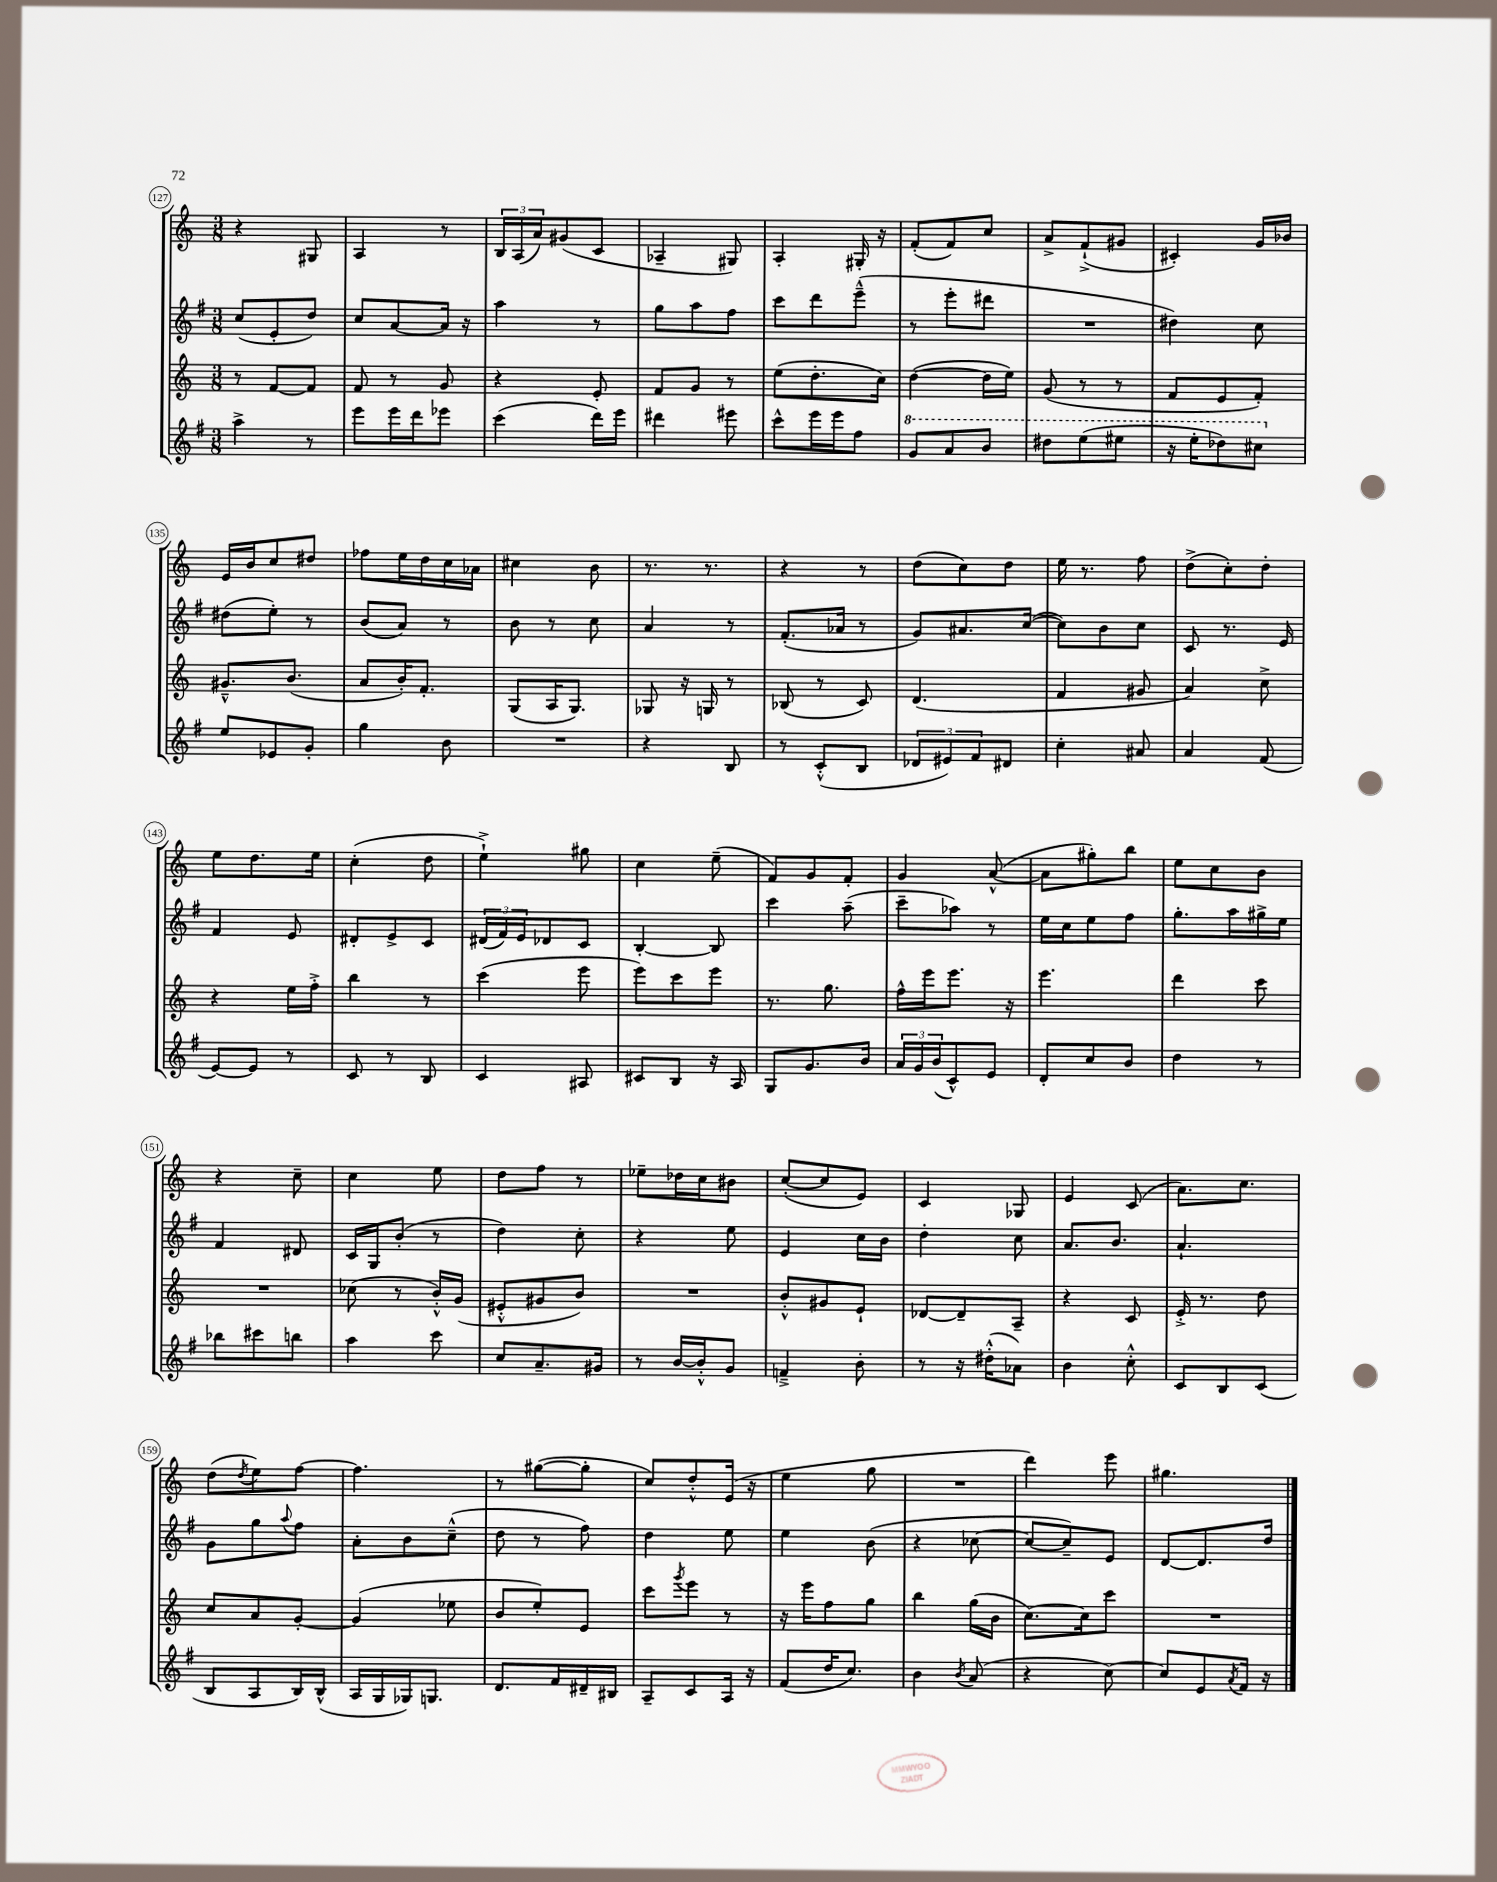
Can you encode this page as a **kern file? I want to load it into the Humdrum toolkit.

**kern	**kern	**kern	**kern
*part4	*part3	*part2	*part1
*staff4	*staff3	*staff2	*staff1
*clefG2	*clefG2	*clefG2	*clefG2
*k[f#]	*k[]	*k[f#]	*k[]
*M3/8	*M3/8	*M3/8	*M3/8
=127	=127	=127	=127
4aa^\	8r	(8cc/L	4r
.	[8f/L	8e'/	.
8r	8f/J]	8dd/J)	8G#X/
=128	=128	=128	=128
8eee\L	8f/	8cc/L	4A/
16eee\L	8r	[8a/	.
16ddd\J	.	.	.
8eee-X\J	8g/	16a/Jk]	8r
.	.	16r	.
=129	=129	=129	=129
(4ccc\	4r	4aa\	24B/LL
.	.	.	(24A/
.	.	.	24a/J)
.	.	.	(8g#X/
16ddd\LL)	8e'/	8r	8c/J
16eee\JJ	.	.	.
=130	=130	=130	=130
4ddd#X\	8f/L	8gg\L	4A-X~/
.	8g/J	8aa\	.
8eee#X\	8r	8ff#\J	8G#X/)
=131	=131	=131	=131
8ccc^^\L	(8ee\L	8ccc\L	4A'/
16eee\L	8.dd'\	8ddd\	.
16eee\J	.	.	.
8ff#\J	.	(8eee~^^\J	16G#X'/
.	16cc\Jk)	.	16r
=132	=132	=132	=132
*8va	*	*	*
8gg/L	([4dd\	8r	(8f'/L
8aa/	.	8eee'\L	8f/)
8bb/J	16dd\LL]	8ddd#X\J	8cc/J
.	16ee\JJ)	.	.
=133	=133	=133	=133
8ddd#X\L	(8g/	4.r	8a^/L
(8eee\	8r	.	(8f`^/
8eee#X\J	8r	.	8g#X/J
=134	=134	=134	=134
16r	8f/L	4dd#X\)	4c#X'/)
16eee'\KL	.	.	.
8ddd-X\)	8e/	.	.
8ccc#X\J	8f'/J)	8cc\	16g/LL
.	.	.	16b-X/JJ
!!LO:LB:g=z
=135	=135	=135	=135
*X8va	*	*	*
8ee/L	8.g#X~^^/L	(8dd#X\L	16e/LL
.	.	.	16b/J
8e-X/	.	8ee'\J)	8cc/
.	(8.b/J	.	.
8g'/J	.	8r	8dd#X/J
=136	=136	=136	=136
4gg\	8a/L	(8b/L	8ff-X\L
.	16b'/K)	8a/J)	16ee\L
.	8.f'/J	.	16dd\
8b\	.	8r	16cc\
.	.	.	16a-X\JJ
=137	=137	=137	=137
4.r	(8G/L	8b\	4cc#X\
.	16A/K	8r	.
.	8.G/J)	.	.
.	.	8cc\	8b\
=138	=138	=138	=138
4r	8G-X/	4a/	8.r
.	16r	.	.
.	16Gn/	.	8.r
8B/	8r	8r	.
=139	=139	=139	=139
8r	(8B-X/	(8.f#'/L	4r
(8c'^^/L	8r	.	.
.	.	16a-X/Jk	.
8B/J	8c/)	8r	8r
=140	=140	=140	=140
12d-X/L	(4.d/	8g/L)	(8dd\L
12e#X/)	.	.	.
.	.	8.a#X/	8cc\)
12f#/	.	.	.
8d#X/J	.	.	8dd\J
.	.	([16cc/Jk	.
=141	=141	=141	=141
4cc'\	4f/	8cc\L])	16ee\
.	.	.	8.r
.	.	8b\	.
8a#X/	8g#X/	8cc\J	8ff\
=142	=142	=142	=142
4a/	4a/)	8c/	(8dd^\L
.	.	8.r	8cc'\)
(8f#/	8cc^\	.	8dd'\J
.	.	16e/	.
!!LO:LB:g=z
=143	=143	=143	=143
[8e/L)	4r	4f#/	8ee\L
8e/J]	.	.	8.dd\
8r	16ee\LL	8e/	.
.	16ff'^\JJ	.	16ee\Jk
=144	=144	=144	=144
8c/	4bb\	8d#X'/L	(4cc'\
8r	.	8e^/	.
8B/	8r	8c/J	8dd\
=145	=145	=145	=145
4c/	(4ccc\	(24d#X/LL	4ee`^\)
.	.	24f#/)	.
.	.	24e/J	.
.	.	8d-X/	.
8A#X/	8eee\	8c/J	8gg#X\
=146	=146	=146	=146
8c#X/L	8eee\L)	[4B'/	4cc\
8B/J	8ccc\	.	.
16r	8eee\J	8B/]	(8ee~\
16A/	.	.	.
=147	=147	=147	=147
8G/L	8.r	4ccc\	8f/L)
8.g/	.	.	8g/
.	8.gg\	.	.
.	.	(8aa~\	8f'/J
16b/Jk	.	.	.
=148	=148	=148	=148
24a/LL	16ff^^\LL	8ccc~\L	4g/
24g/	.	.	.
.	16eee\J	.	.
(24b/J	.	.	.
8c^^/)	8.eee\J	8aa-X\J)	.
8e/J	.	8r	([8a^^/
.	16r	.	.
=149	=149	=149	=149
8d'/L	4.eee\	16ee\LL	8a\L]
.	.	16cc\J	.
8cc/	.	8ee\	8gg#X'\)
8b/J	.	8ff#\J	8bb\J
=150	=150	=150	=150
4dd\	4ddd\	8.gg'\L	8ee\L
.	.	.	8cc\
.	.	16aa\L	.
8r	8ccc\	16gg#X^\	8b\J
.	.	16ee\JJ	.
!!LO:LB:g=z
=151	=151	=151	=151
8bb-X\L	4.r	4f#/	4r
8ccc#X\	.	.	.
8bbn\J	.	8d#X/	8cc~\
=152	=152	=152	=152
4aa\	(8cc-X\	16c/LL	4cc\
.	.	16G/J	.
.	8r	(8b'/J	.
8ccc\	16b'^^/LL)	8r	8ee\
.	(16g/JJ	.	.
=153	=153	=153	=153
8cc/L	8e#X'^^/L	4dd\)	8dd\L
8.a~/	8g#X/	.	8ff\J
.	8b/J)	8cc'\	8r
16g#X/Jk	.	.	.
=154	=154	=154	=154
8r	4.r	4r	8ee-X~\L
[16b/LL	.	.	16dd-X\L
16b'^^/J]	.	.	16cc\J
8g/J	.	8ee\	8b#X\J
=155	=155	=155	=155
4fn~^/	8b'^^/L	4e/	([8cc'/L
.	8g#X/	.	8cc/]
8b'\	8e`/J	16cc\LL	8e/J)
.	.	16b\JJ	.
=156	=156	=156	=156
8r	[8d-X/L	4dd'\	4c/
16r	8d-~/]	.	.
(16dd#X'^^\KL	.	.	.
8a-X\J)	8A~/J	8cc\	8G-X/
=157	=157	=157	=157
4b\	4r	8.a/L	4e/
.	.	8.b/J	.
8cc'^^\	8c/	.	(8c/
=158	=158	=158	=158
8c/L	16e'^/	4.a`/	8.a\L)
.	8.r	.	.
8B/	.	.	.
.	.	.	8.cc\J
(8c/J	8dd\	.	.
!!LO:LB:g=z
=159	=159	=159	=159
8B/L	8cc/L	8g\L	(8dd\L
.	.	.	8qdd/
8A/	8a/	8gg\	8ee\)
.	.	8qqaa/	.
16B/L)	[8g'/J	8ff#\J	[8ff\J
(16B^^/JJ	.	.	.
=160	=160	=160	=160
16A/LL	(4g/]	8a'\L	4.ff\]
16G/	.	.	.
16G-X/J)	.	8b\	.
8.Gn/J	.	.	.
.	8ee-X\	(8cc~^^\J	.
=161	=161	=161	=161
8.d/L	8b/L	8dd\	8r
.	8ee'/)	8r	([8gg#X\L
16f#/L	.	.	.
16d#X~/	8e/J	8ff#\)	8gg#'\J]
16B#X/JJ	.	.	.
=162	=162	=162	=162
8A~/L	8ccc\L	4dd\	8cc/L)
.	8qggg/	.	.
8c/	8eee\J	.	8dd'^^/
16A/Jk	8r	8ee\	(16e/Jk
16r	.	.	16r
=163	=163	=163	=163
(8f#/L	16r	4ee\	4ee\
.	16eee\KL	.	.
16dd/K	8ff\	.	.
8.cc/J)	.	.	.
.	8gg\J	(8b\	8gg\
=164	=164	=164	=164
4b\	4bb\	4r	4.r
8qb/	.	.	.
(8a/	(16gg\LL	[8cc-X\	.
.	16b\JJ	.	.
=165	=165	=165	=165
4r	[8.cc\L)	8cc-/L_	4ddd\)
.	.	8cc-~/])	.
.	16cc\k]	.	.
[8cc\)	8ccc\J	8e/J	8eee\
=166	=166	=166	=166
8cc/L]	4.r	[8d/L	4.gg#X\
8e/	.	8.d/]	.
8qa/	.	.	.
16f#/Jk	.	.	.
16r	.	16dd/Jk	.
==	==	==	==
*-	*-	*-	*-
